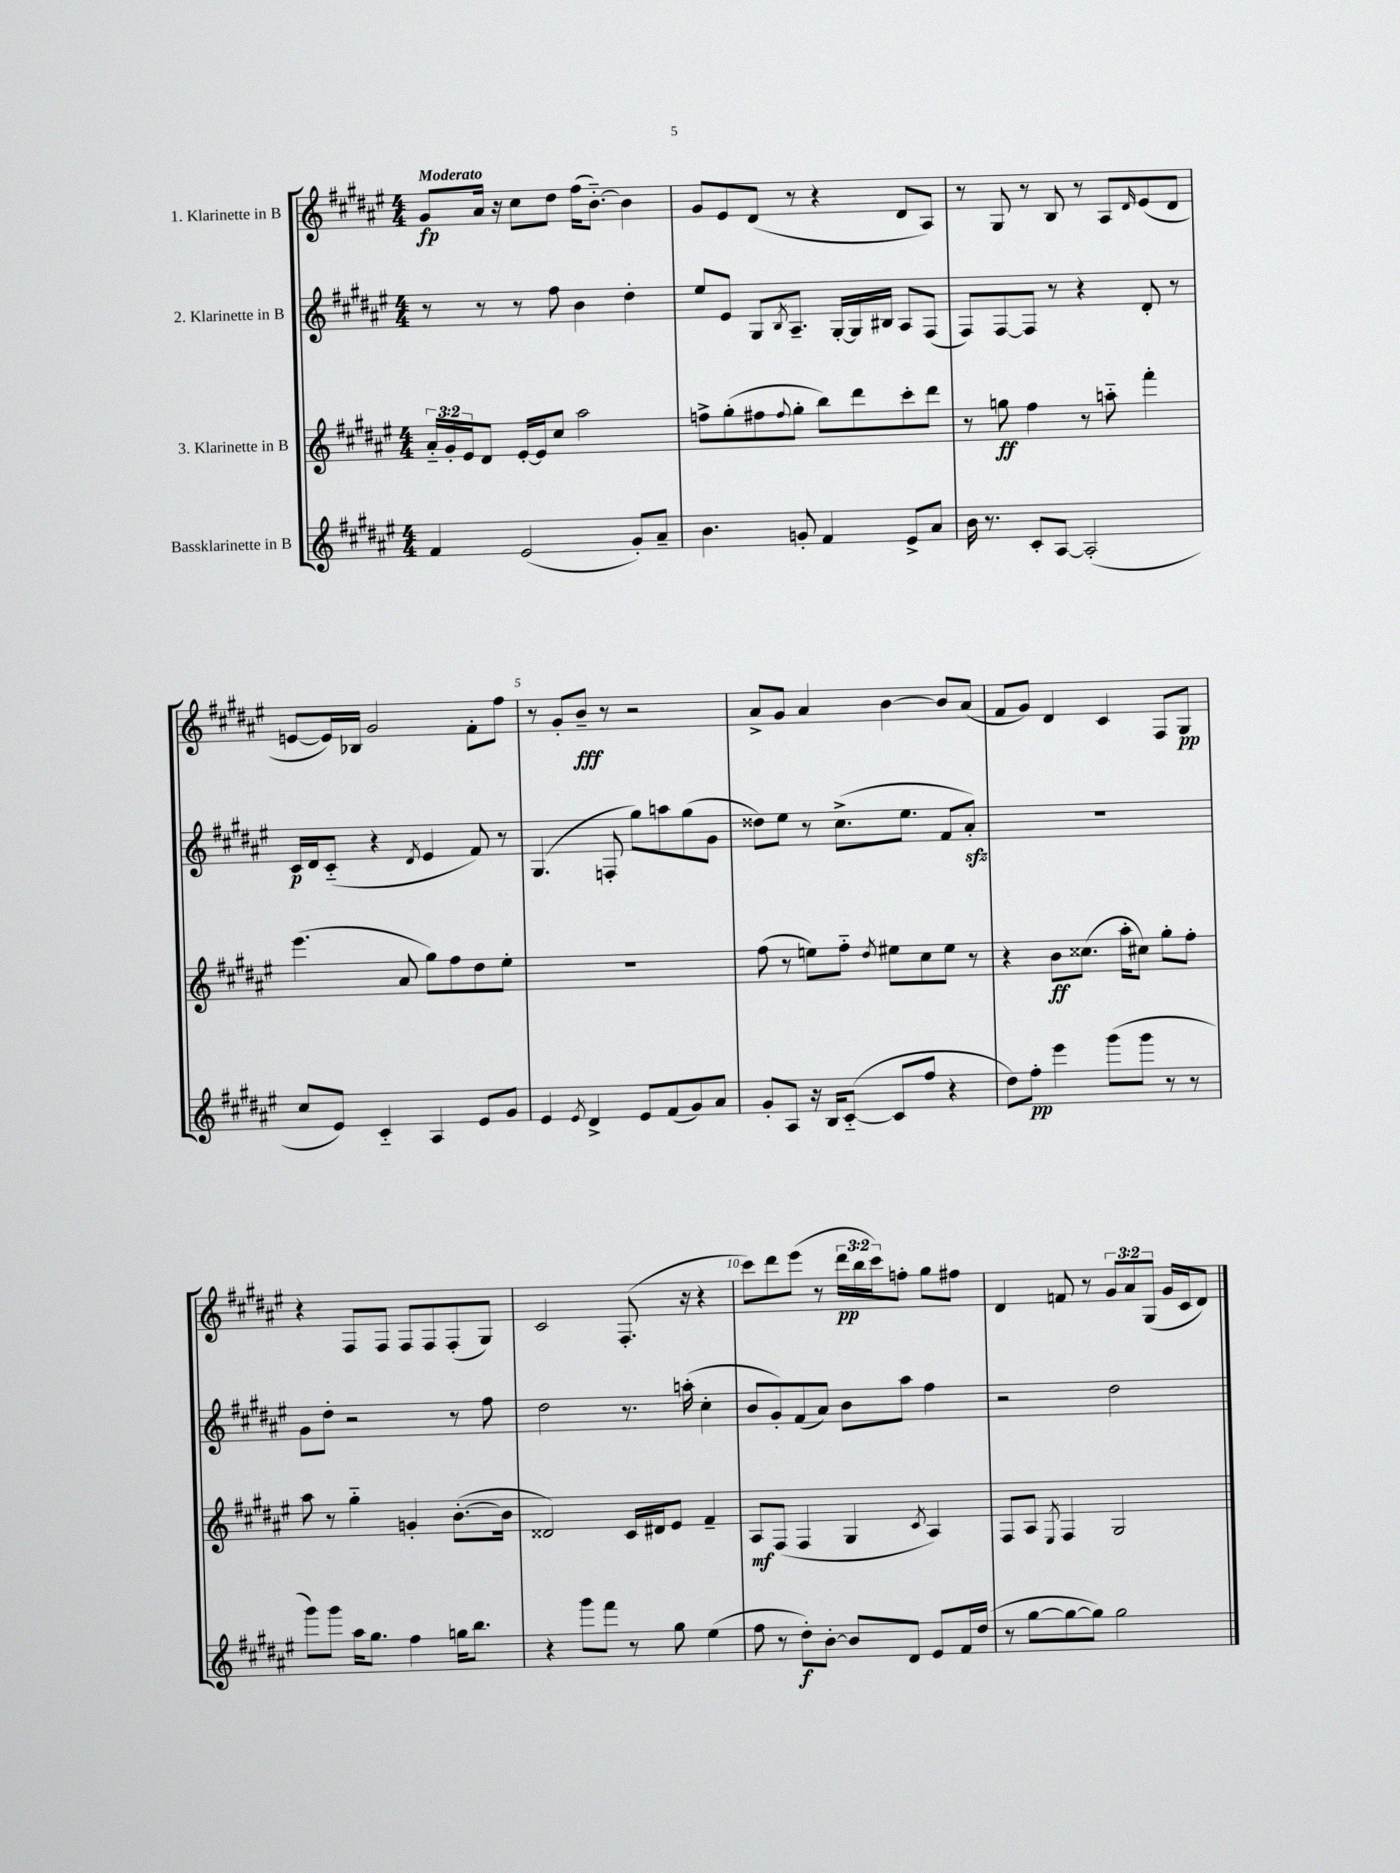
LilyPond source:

<<
\new StaffGroup <<
\new Staff = "s0" \with { instrumentName = "1. Klarinette in B" } {
    \clef treble \key fis \major \numericTimeSignature \time 4/4 \override Staff.TupletNumber.text = #tuplet-number::calc-fraction-text \tempo "Moderato"
    gis'8\fp ais'16 r16 cis''8 dis''8 fis''16( b'8.~-_) b'4 |
    gis'8 eis'8 dis'8( r8 r4 dis'8 ais8) |
    r8 gis8 r8 b8 r8 ais8 \grace { dis'16 } eis'8( dis'8 |
    e'8~ e'16) bes16 gis'2 fis'8-. fis''8 |
    r8 gis'8-. b'8--\fff r8 r2 |
    ais'8-> gis'8 ais'4 b'4~ b'8 ais'8( |
    fis'8 gis'8) dis'4 cis'4 fis8 gis8\pp |
    r4 fis8 fis8 fis8 fis8 fis8-.( gis8) |
    cis'2 fis8.-.( r16 r4 |
    cis'''8) dis'''8 eis'''8( r8 \tuplet 3/2 { dis'''16\pp b''16 cis'''16) } f''8-. gis''8 fis''8 |
    dis'4 f'8 r8 \tuplet 3/2 { gis'8 ais'8 gis8( } gis'16 cis'16 dis'8) \bar "|." |
}
\new Staff = "s1" \with { instrumentName = "2. Klarinette in B" } {
    \clef treble \key fis \major \numericTimeSignature \time 4/4
    r8 r8 r8 fis''8 b'4 dis''4-. |
    eis''8 eis'8 gis8 \acciaccatura { b8 } ais8.-- gis16~-. gis16 bis16 ais8 fis8( |
    fis8) fis8~ fis8 r8 r4 dis'8-. r8 |
    cis'16\p dis'16 cis'8-_( r4 \acciaccatura { dis'8 } eis'4 fis'8) r8 |
    gis4.( f8-. gis''8) a''8 gis''8( gis'8 |
    disis''8) eis''8 r8 cis''8.->( eis''8. fis'8 ais'8-.\sfz) |
    R1 |
    gis'8 dis''8-. r2 r8 fis''8 |
    dis''2 r8. a''16-.( cis''4-. |
    b'8 gis'8-.) fis'8( ais'8) b'8 ais''8 fis''4 |
    r2 dis''2 \bar "|." |
}
\new Staff = "s2" \with { instrumentName = "3. Klarinette in B" } {
    \clef treble \key fis \major \numericTimeSignature \time 4/4 \override Staff.TupletNumber.text = #tuplet-number::calc-fraction-text
    \tuplet 3/2 { ais'16-_ gis'16-. eis'16 } dis'8 eis'16~-. eis'16 cis''8 ais''2 |
    f''8-> gis''8-.( fis''8 \appoggiatura { fis''8 } gis''8-. b''8) dis'''8 cis'''8-. dis'''8 |
    r8 g''8\ff fis''4 r8 a''8-_ fis'''4-. |
    eis'''4.( ais'8 gis''8) fis''8 dis''8 eis''8-. |
    R1 |
    fis''8( r8 e''8) fis''8-_ \acciaccatura { dis''8 } eis''8 cis''8 eis''8 r8 |
    r4 b'8\ff cisis''8.( ais''16-. cis''8) gis''8-. fis''8-. |
    ais''8 r8 gis''4-_ g'4-. b'8.~-.( b'16 |
    disis'2) cis'16 dis'16 eis'8 fis'4-- |
    ais8\mf fis8( fis4 gis4 \acciaccatura { cis'8 } ais4) |
    fis8 ais8 \acciaccatura { eis8 } fis4 gis2 \bar "|." |
}
\new Staff = "s3" \with { instrumentName = "Bassklarinette in B" } {
    \clef treble \key fis \major \numericTimeSignature \time 4/4
    fis'4 eis'2( gis'8-.) ais'8-- |
    b'4. g'8-. fis'4 eis'8-> ais'8 |
    b'16 r8. cis'8-. ais8~ ais2-.( |
    cis''8 eis'8) cis'4-_ ais4 eis'8 gis'8 |
    eis'4 \acciaccatura { eis'8 } dis'4-> eis'8 fis'8( gis'8) ais'8 |
    gis'8-. ais8 r16 b16 cis'8~-_( cis'8 fis''8 r4 |
    dis''8) fis''8-.\pp eis'''4 gis'''8( gis'''8 r8 r8 |
    gis'''8) gis'''8 ais''16 gis''8. fis''4 g''16 b''8. |
    r4 gis'''8 fis'''8 r8 gis''8 eis''4( |
    fis''8 r8 dis''8-.\f) b'8~-. b'8 dis'8 eis'8 fis'16 dis''16( |
    r8 gis''8~ gis''8~ gis''8) gis''2 \bar "|." |
}
>>
>>
\layout { \context { \Score \override BarNumber.break-visibility = ##(#f #t #t) barNumberVisibility = #(every-nth-bar-number-visible 5) } }
